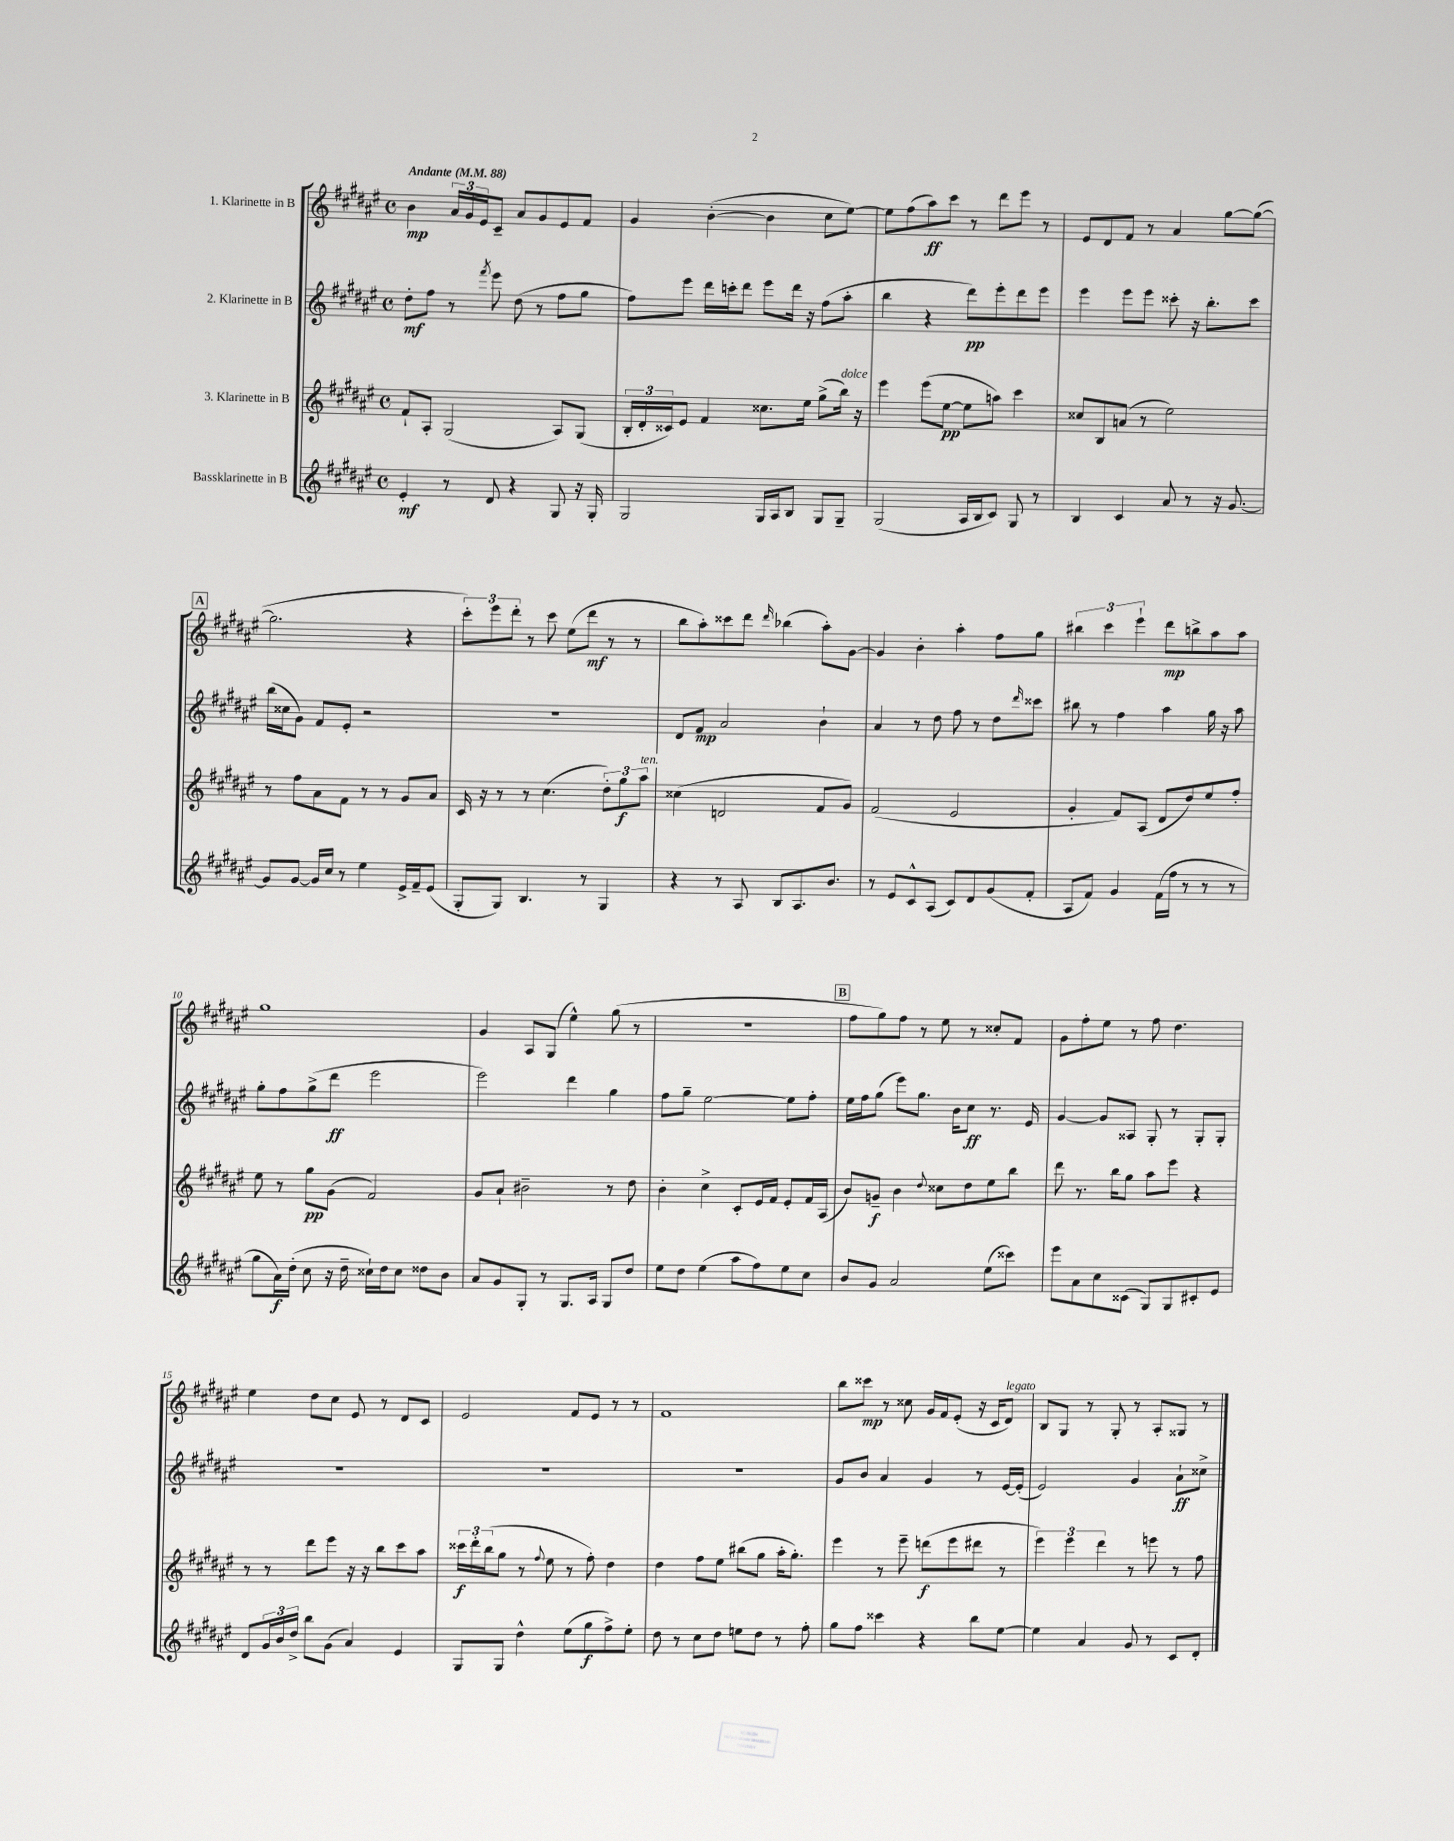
<<
\new StaffGroup <<
\new Staff = "s0" \with { instrumentName = "1. Klarinette in B" } {
    \clef treble \key fis \major \defaultTimeSignature \time 4/4 \tempo "Andante" 4 = 88
    b'4\mp \tuplet 3/2 { ais'16 gis'16 eis'16 } cis'8-- ais'8 gis'8 eis'8 fis'8 |
    gis'4 b'4~-.( b'4 cis''8 eis''8~) |
    eis''8 fis''8( ais''8\ff) cis'''8 r8 dis'''8 eis'''8 r8 |
    eis'8 dis'8 fis'8 r8 ais'4 gis''8~ gis''8~( |
    \mark \markup { \box "A" } gis''2. r4 |
    \tuplet 3/2 { cis'''8-.) eis'''8 dis'''8-. } r8 cis'''8 eis''8( dis'''8\mf r8 r8 |
    b''8 ais''8-.) cisis'''8 dis'''8 \grace { dis'''16 } bes''4( ais''8-.) gis'8~ |
    gis'4 b'4-. ais''4-. fis''8 gis''8 |
    \tuplet 3/2 { bis''4 cis'''4 eis'''4-! } dis'''8\mp b''8-> ais''8 ais''8 |
    gis''1 |
    gis'4 ais8 gis8( eis''4-^) gis''8( r8 |
    R1 |
    \mark \markup { \box "B" } fis''8 gis''8) fis''8 r8 eis''8 r8 cisis''8-. fis'8 |
    gis'8 fis''8-. eis''8 r8 fis''8 dis''4. |
    eis''4 dis''8 cis''8 eis'8 r8 dis'8 cis'8 |
    eis'2 fis'8 eis'8 r8 r8 |
    fis'1 |
    b''8 cisis'''8\mp r8 cisis''8 gis'16 fis'16 eis'8-.( r16 cis'16 dis'8^\markup { \italic "legato" }) |
    b8 gis8 r8 gis8-. r8 ais8-. gisis8 r8 \bar "|." |
}
\new Staff = "s1" \with { instrumentName = "2. Klarinette in B" } {
    \clef treble \key fis \major \defaultTimeSignature \time 4/4
    dis''8-.\mf fis''8 r8 \acciaccatura { fis'''8 } eis'''8 dis''8( r8 fis''8 gis''8 |
    fis''8) eis'''8 dis'''16 c'''16-. dis'''8 eis'''8 dis'''16 r16 fis''8( ais''8-. |
    b''4 r4 dis'''8\pp) eis'''8-. dis'''8 eis'''8 |
    eis'''4 eis'''8 eis'''8 cisis'''8-. r16 b''8.-. cisis'''8 |
    \mark \markup { \box "A" } b''16( cisis''16 gis'8) fis'8 eis'8-. r2 |
    R1 |
    dis'8 fis'8\mp ais'2 b'4-! |
    ais'4 r8 dis''8 fis''8 r8 dis''8 \grace { dis'''16 } cisis'''8 |
    bis''8 r8 fis''4 ais''4 gis''16 r16 ais''8 |
    gis''8-. fis''8 gis''8->( dis'''8\ff eis'''2 |
    eis'''2) dis'''4 gis''4 |
    fis''8 gis''8-- eis''2~ eis''8 fis''8-. |
    \mark \markup { \box "B" } eis''16 fis''16 gis''8( eis'''8) gis''8. b'16 cis''8\ff r8. eis'16 |
    gis'4~ gis'8 aisis8 gis8-. r8 gis8-. gis8-. |
    R1 |
    R1 |
    R1 |
    gis'8 b'8 ais'4 gis'4 r8 eis'16~ eis'16-.( |
    eis'2) gis'4 ais'8-!\ff cisis''8-> \bar "|." |
}
\new Staff = "s2" \with { instrumentName = "3. Klarinette in B" } {
    \clef treble \key fis \major \defaultTimeSignature \time 4/4
    fis'8-! ais8-. gis2( ais8) gis8( |
    \tuplet 3/2 { b16-. dis'16-. cisis'16) } eis'8 fis'4 cisis''8. eis''16 gis''8->( b''16^\markup { \italic "dolce" }) r16 |
    eis'''4 eis'''8( eis''8~\pp eis''8 a''8) cis'''4 |
    cisis''8 b8 a'8( r8 eis''2) |
    \mark \markup { \box "A" } r8 fis''8 ais'8 fis'8 r8 r8 gis'8 ais'8 |
    cis'16 r16 r8 r8 cis''4.( \tuplet 3/2 { dis''8-.) gis''8\f ais''8^\markup { \italic "ten." } } |
    cisis''4( d'2 fis'8 gis'8) |
    fis'2( eis'2 |
    gis'4-. fis'8) ais8( dis'8 dis''8) eis''8 fis''8-. |
    eis''8 r8 gis''8\pp gis'8( fis'2) |
    gis'8 ais'8-! bis'2-- r8 dis''8 |
    b'4-. cis''4-> cis'8-. eis'16 fis'16 eis'8-. fis'16 ais16( |
    \mark \markup { \box "B" } b'8) g'8--\f b'4 \appoggiatura { dis''8 } cisis''8 dis''8 eis''8 b''8 |
    dis'''8 r8. b''16 gis''8 ais''8 eis'''8 r4 |
    r8 r8 dis'''8 eis'''8 r16 r16 b''8 cis'''8 ais''8 |
    \tuplet 3/2 { cisis'''16\f dis'''16-. b''16( } gis''8 r8 \appoggiatura { fis''8 } eis''8 r8 fis''8-.) dis''4 |
    dis''4 fis''8 eis''8 bis''8( gis''8 ais''16-. gis''8.-.) |
    eis'''4 r8 eis'''8-- d'''8\f( eis'''8 dis'''8 r8 |
    \tuplet 3/2 { eis'''4) eis'''4 dis'''4 } r8 e'''8 r8 fis''8 \bar "|." |
}
\new Staff = "s3" \with { instrumentName = "Bassklarinette in B" } {
    \clef treble \key fis \major \defaultTimeSignature \time 4/4
    eis'4-.\mf r8 dis'8 r4 gis8 r16 gis16-. |
    gis2 gis16 ais16 b8 gis8 gis8-- |
    gis2( ais16 b16 cis'8) gis8 r8 |
    b4 cis'4 ais'8 r8 r16 gis'8.~ |
    \mark \markup { \box "A" } gis'8 gis'8~ gis'16 cis''16 r8 eis''4 eis'16-> fis'16-- eis'8( |
    gis8-. gis8) b4. r8 gis4 |
    r4 r8 ais8 b8 ais8. b'8. |
    r8 eis'8 cis'8-^ ais8( cis'8) dis'8 gis'8( fis'8-. |
    ais8 fis'8) gis'4 fis'16( fis''16 r8 r8 r8 |
    gis''8 ais'16\f) dis''16-.( cis''8 r16 dis''16-- cisis''16-!) dis''16 cisis''8 disis''8 b'8 |
    ais'8 gis'8 gis8-. r8 gis8. ais16 gis8 dis''8 |
    eis''8 dis''8 eis''4( ais''8 fis''8) eis''8 cis''8 |
    \mark \markup { \box "B" } b'8 gis'8 ais'2 eis''8( cisis'''8) |
    eis'''8 ais'8 cis''8 cisis'8( gis8) gis8 cis'8-. eis'8 |
    dis'8 \tuplet 3/2 { gis'16 b'16 dis''16-> } b''8 gis'8( ais'4) eis'4 |
    gis8 gis8 dis''4-^ eis''8( gis''8\f fis''8->) eis''8-. |
    dis''8 r8 cis''8 dis''8 e''8 dis''8 r8 fis''8-. |
    gis''8 fis''8 cisis'''4 r4 b''8 eis''8~ |
    eis''4 ais'4 gis'8 r8 cis'8 dis'8-. \bar "|." |
}
>>
>>
